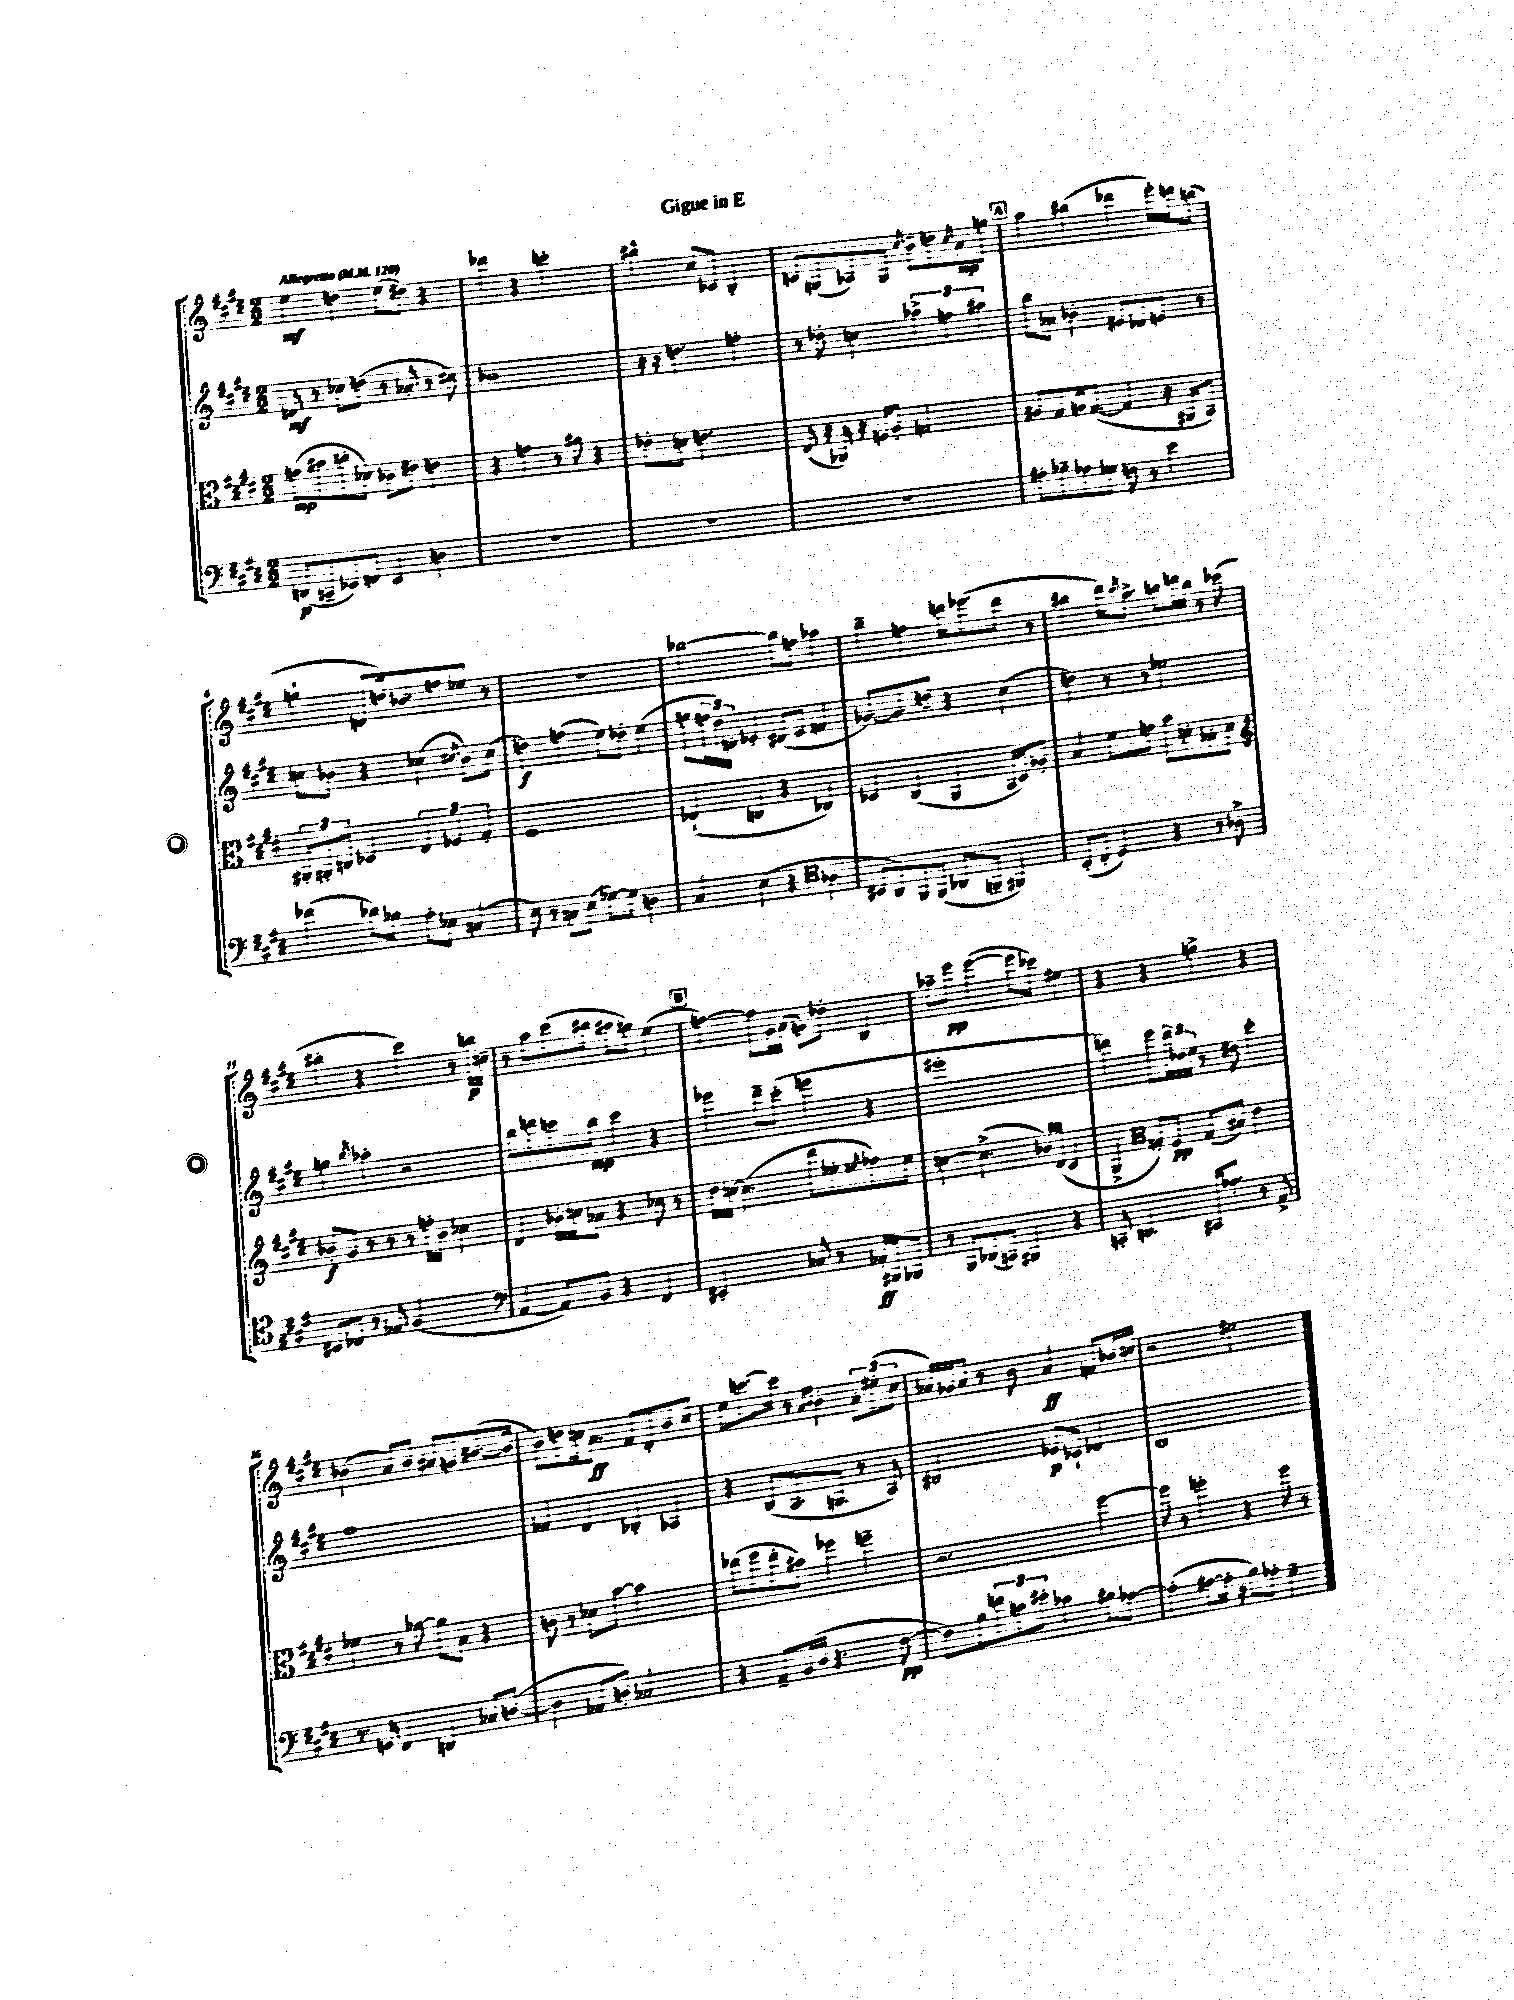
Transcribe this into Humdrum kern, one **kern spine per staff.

**kern	**dynam	**kern	**dynam	**kern	**dynam	**kern	**dynam
*part4	*part4	*part3	*part3	*part2	*part2	*part1	*part1
*staff4	*staff4	*staff3	*staff3	*staff2	*staff2	*staff1	*staff1
*clefF4	*	*clefC3	*	*clefG2	*	*clefG2	*
*k[f#c#g#d#]	*	*k[f#c#g#d#]	*	*k[f#c#g#d#]	*	*k[f#c#g#d#]	*
*M2/2	*	*M2/2	*	*M2/2	*	*M2/2	*
*MM120	*	*MM120	*	*MM120	*	*MM120	*
=1	=1	=1	=1	=1	=1	=1	=1
!	!	!	!	!	!	!LO:TX:a:B:t=Allegretto	!
(8DDn/L	p	(8gn\L	mp	8dn/	mf	4ee\	mf
8CCn~/	.	8b#X\	.	8r	.	.	.
8EE-X/)	.	8ccn'\	.	8cc-X\L	.	4ddn\	.
8FFn/J	.	8d-X\J)	.	(8ddn\J	.	.	.
4EE-/	.	8c-X\L	.	8r	.	(8ee\L	.
.	.	8e#X\J	.	8a-X'/	.	8dd#X\J)	.
4Dn\	.	4en\	.	8r	.	4r	.
.	.	.	.	8cc#X\)	.	.	.
=2	=2	=2	=2	=2	=2	=2	=2
1r	.	4r	.	1b-X	.	4ddd-X\	.
.	.	4gn\	.	.	.	4r	.
.	.	8r	.	.	.	2cccn'\	.
.	.	8a#X\	.	.	.	.	.
.	.	4r	.	.	.	.	.
=3	=3	=3	=3	=3	=3	=3	=3
1r	.	8e-X'\L	.	16r	.	4bb#X^^\	.
.	.	.	.	16r	.	.	.
.	.	8dn\J	.	4.ddn\	.	.	.
.	.	2.en\	.	.	.	8cc#/L	.
.	.	.	.	.	.	8c-X/J	.
.	.	.	.	2ffn'\	.	2B'/	.
=4	=4	=4	=4	=4	=4	=4	=4
1r	.	(8E/	.	8r	.	8cn/L	.
.	.	16r	.	8dd-X'\	.	(8Gn/	.
.	.	16AA-X/)	.	.	.	.	.
.	.	16r	.	4ccn\	.	8A-X/)	.
.	.	16Fn/KL	.	.	.	.	.
.	.	8A'/J	.	.	.	8G/J	.
.	.	.	.	.	.	8qcc#/	.
.	.	2Gn/	.	6aa-X^\	.	8b~\L	.
.	.	.	.	.	.	8ddn\	.
.	.	.	.	6ffn\	.	.	.
.	.	.	.	.	.	8qcc#/	.
.	.	.	.	.	.	8a\	mp
.	.	.	.	6aa#X\	.	.	.
.	.	.	.	.	.	8ggn\J	.
!!LO:REH:place=s1:t=A
=5	=5	=5	=5	=5	=5	=5	=5
8A#X'\L	.	8A#X/L	.	8bb\L	.	4aa\	.
8B-X~\	.	8G#/	.	8a-X\J	.	.	.
8A-X\	.	16An/k	.	4b-X'\	.	(4bb#X\	.
.	.	([8.G#/J	.	.	.	.	.
8G-X\J	.	.	.	.	.	.	.
8Fn\	.	4G#/]	.	8e#X/L	.	4ddd-X\	.
8r	.	.	.	8d-X/	.	.	.
4e\	.	16r	.	8en/J	.	16eee'\LL)	.
.	.	16AA#X/KL	.	.	.	16dddn\J	.
.	.	8BB/J)	.	8r	.	(8bbn\J	.
!!LO:LB:g=z
=6	=6	=6	=6	=6	=6	=6	=6
(4f-X\	.	12AA#X'/L	.	8ccn\L	.	4ggn`\	.
.	.	12AAn'/	.	.	.	.	.
.	.	.	.	8b-X\J	.	.	.
.	.	12Cn/J	.	.	.	.	.
8d-X\L)	.	4D-X/	.	4r	.	8dn/L	.
8B-X\J	.	.	.	.	.	16ddn/k)	.
.	.	.	.	.	.	8.b-X/	.
8A'\L	.	6E/	.	(4cc-X\	.	.	.
8E-X\J	.	.	.	.	.	8ffn/	.
.	.	6F-X/	.	.	.	.	.
.	.	.	.	8qcc#X/	.	.	.
(4Cn/	.	.	.	8b-\L)	.	8ee-X/J	.
.	.	6G#'/	.	.	.	.	.
.	.	.	.	(8cc#\J	.	8r	.
=7	=7	=7	=7	=7	=7	=7	=7
8E\)	.	1F#	.	4ddn\)	f	1r	.
8r	.	.	.	.	.	.	.
8Cn\L	.	.	.	(4ffn\	.	.	.
(8E\J	.	.	.	.	.	.	.
[8G-X\L)	.	.	.	8ee\L)	.	.	.
8G-\J]	.	.	.	8dd-X'\J	.	.	.
4Dn\	.	.	.	(4ee\	.	.	.
=8	=8	=8	=8	=8	=8	=8	=8
4C#/	.	(4E-X`/	.	8ggn\L	.	[2bb-X\	.
.	.	.	.	24ffn\L	.	.	.
.	.	.	.	24dd#\)	.	.	.
.	.	.	.	24dn'\JJ	.	.	.
(4E\	.	4Cn/	.	4e-X'/	.	.	.
4r	.	4r	.	(8d#X/L	.	8bb-\L]	.
.	.	.	.	8e-/J	.	8ffn\J	.
*clefC4	*	*	*	*	*	*	*
4A-X\	.	4C-X/)	.	4fn/	.	4aa-X\	.
=9	=9	=9	=9	=9	=9	=9	=9
8BB#X/L	.	4D-X/	.	[8.g-X/L)	.	4bb~\	.
8AA/)	.	.	.	.	.	.	.
.	.	.	.	8.g-/]	.	.	.
8FF#/	.	(4C#/	.	.	.	4ffn\	.
(8FF#/J	.	.	.	8ddn~/J	.	.	.
8AA-X/L	.	4AA/	.	4r	.	16dddn\KL	.
.	.	.	.	.	.	(8.eee-X\	.
8FFn~/J	.	.	.	.	.	.	.
4FF#X/)	.	16BB/LL	.	(4cc#\	.	8ddd\J	.
.	.	16D-/J)	.	.	.	.	.
.	.	8A-X'/J	.	.	.	8r	.
=10	=10	=10	=10	=10	=10	=10	=10
(8BB'/L	.	4B/	.	4ddn\)	.	4bb#X\	.
8C#'/J	.	.	.	.	.	.	.
4D#/)	.	8f#\L	.	8r	.	16ddd#\KL)	.
.	.	.	.	.	.	8qccc#/	.
.	.	.	.	.	.	8.aa^\J	.
.	.	8gn\J	.	8r	.	.	.
4r	.	8b\L	.	2ee-X\	.	8bbn\L	.
.	.	8dn'\	.	.	.	16dddn\L	.
.	.	.	.	.	.	16bb\JJ	.
8r	.	8B-X'\	.	.	.	8r	.
8A-X^\	.	8d\J	.	.	.	(8ccc-X\	.
!!LO:LB:g=z
=11	=11	=11	=11	=11	=11	=11	=11
*	*	*clefG2	*	*	*	*	*
8BB#X/L	.	8b-X'/L	f	4ggn\	.	4bb#X'\	.
8C-X/J	.	8g#/J	.	.	.	.	.
.	.	.	.	8qbb/	.	.	.
8r	.	8r	.	4aa-X'\	.	4r	.
8E-X/	.	8r	.	.	.	.	.
(2F#/	.	8r	.	2r	.	4ccc#\)	.
.	.	16ffn'\LL	.	.	.	.	.
.	.	16b-\JJ	.	.	.	.	.
.	.	4cc-X\	.	.	.	8r	.
.	.	.	.	.	.	16bbn\LL	p
.	.	.	.	.	.	16ccn~\JJ	.
=12	=12	=12	=12	=12	=12	=12	=12
*clefF4	*	*	*	*	*	*	*
[4AA/	.	4d#/	.	8bb\L	.	8r	.
.	.	.	.	8dddn\	.	8aa\L	.
8AA/L])	.	16b-X'\LL	.	8cccn\	.	(8ccc#\	.
.	.	16ccn\J	.	.	.	.	.
8BB/J	.	8a-X\J	.	8bb\J	mp	8bb#X\J	.
4r	.	4r	.	4ccc\	.	8aa#X\L	.
.	.	.	.	.	.	8ggn\J)	.
4FF#/	.	8cc-X\	.	4r	.	(4ee\	.
.	.	8r	.	.	.	.	.
!!LO:REH:place=s1:t=B
=13	=13	=13	=13	=13	=13	=13	=13
2EE#X'/	.	16dd#\LL	.	4eee-X\	.	[4ffn\)	.
.	.	[16ccn\JJ	.	.	.	.	.
.	.	(4.cc\]	.	.	.	.	.
.	.	.	.	8ddd#~\L	.	8ff\L]	.
.	.	.	.	(8ccc#'\J	.	16g#\L	.
.	.	.	.	.	.	(16a\JJ	.
8C-X/	.	8ddd#\L	.	4eeen\	.	8gn\L)	.
8r	.	8ee-X'\	.	.	.	8dd-X'\J	.
.	.	8qeen/	.	.	.	.	.
16AA-X'/LL	ff	8ff-X\)	.	4r	.	4B/	.
16BBB#X/J	.	.	.	.	.	.	.
8BBB-X/J	.	8ee\J	.	.	.	.	.
=14	=14	=14	=14	=14	=14	=14	=14
8r	.	[4ccn\	.	1eee#X'	.	8aa-X~\L	.
8BBB/L	.	.	.	.	.	8eee\J	pp
(8DD-X/	.	(4.cc^\]	.	.	.	([4eee\	.
8CCn/J)	.	.	.	.	.	.	.
4BBB#X/	.	.	.	.	.	8eee\L]	.
.	.	16b-X/LL)	.	.	.	8ccc-X\J)	.
.	.	(16d#/JJ	.	.	.	.	.
4r	.	4c#/	.	.	.	4ee#X\	.
=15	=15	=15	=15	=15	=15	=15	=15
8CCn'/	.	4G#^/	.	4dddn\)	.	4r	.
4.DDn/	.	.	.	.	.	.	.
*	*	*clefC3	*	*	*	*	*
.	.	8Gn'/L)	.	8eee\L	.	4r	.
.	.	8F#/J	pp	24ddd\L	.	.	.
.	.	.	.	24dd-X\	.	.	.
.	.	.	.	24ee\JJ	.	.	.
16CC#X/KL	.	(8G/L	.	8r	.	4ggn^\	.
8.A-X'/J	.	.	.	.	.	.	.
.	.	8B#X/J)	.	8dd#X\	.	.	.
8r	.	4e\	.	4ccc#'\	.	4r	.
8AA^/	.	.	.	.	.	.	.
!!LO:LB:g=z
=16	=16	=16	=16	=16	=16	=16	=16
8.r	.	4f-X\	.	1ff#	.	(4b-X\	.
16GGn/	.	.	.	.	.	.	.
4FF#/	.	8r	.	.	.	8a/L)	.
.	.	[8a-X\	.	.	.	8b-/J	.
4DDn/	.	8a-\L]	.	.	.	8a#X/L	.
.	.	8B\J	.	.	.	8gn/	.
8C-X/L	.	4r	.	.	.	([8.b#X/	.
([8Dn/J	.	.	.	.	.	.	.
.	.	.	.	.	.	16b#/Jk]	.
=17	=17	=17	=17	=17	=17	=17	=17
4D\]	.	8cn\	.	4f-X/	.	8b\L)	.
.	.	8r	.	.	.	8ddn\	.
8AA-X/L	.	8d-X\L	.	4d#/	.	16ccn\k	.
.	.	.	.	.	.	8.a\J	ff
8Dn'/J)	.	[8b\J	.	.	.	.	.
2C-X/	.	2b\]	.	4B-X'/	.	8f#/L	.
.	.	.	.	.	.	8d#'/	.
.	.	.	.	4A-X/	.	8b/	.
.	.	.	.	.	.	8cc/J	.
=18	=18	=18	=18	=18	=18	=18	=18
4r	.	(8ee-X\L	.	4r	.	8ee\L	.
.	.	8ff#\	.	.	.	[8.cccn\	.
8AA~/L	.	8ee-'\	.	(8B/L	.	.	.
.	.	.	.	.	.	16ccc\Jk]	.
(16BB/L	.	8b#X\J)	.	8.A/	.	8r	.
16D#/JJ	.	.	.	.	.	.	.
.	.	.	.	.	.	16qqa/LL	.
.	.	.	.	.	.	16qqb/JJ	.
4.r	.	4ff-X\	.	.	.	4b'\	.
.	.	.	.	8.Gn/J	.	.	.
.	.	4ffn~\	.	8r	.	12a'\L	.
.	.	.	.	.	.	(12ee#X'\	.
[8F#\	pp	.	.	8A/)	.	.	.
.	.	.	.	.	.	12cc#\J	.
=19	=19	=19	=19	=19	=19	=19	=19
8F#\L])	.	2.r	.	2B#X/	.	16a-X/LL)	.
.	.	.	.	.	.	16g-X/J	.
8B\	.	.	.	.	.	8a-/J	.
12fn\	.	.	.	.	.	8r	.
12cn\	.	.	.	.	.	.	.
.	.	.	.	.	.	8b\	.
12e#X'\J	.	.	.	.	.	.	.
4c-X\	.	.	.	8e-X/L	p	4a-/	ff
.	.	.	.	8c-X`/J	.	.	.
8B#X\L	.	[4ff#\	.	4d-X/	.	8fn/L	.
[8A-X\J	.	.	.	.	.	16b-X/L	.
.	.	.	.	.	.	16ccn/JJ	.
=20	=20	=20	=20	=20	=20	=20	=20
(4A-'\]	.	8ff#\]	.	1B	.	2r	.
.	.	8r	.	.	.	.	.
[8A#X\L	.	4ffn'\	.	.	.	.	.
16A#'\Jk]	.	.	.	.	.	.	.
16r	.	.	.	.	.	.	.
8B\L)	.	4r	.	.	.	2ee#X\	.
8A-X'\J	.	.	.	.	.	.	.
4G#~\	.	8ff\	.	.	.	.	.
.	.	8r	.	.	.	.	.
==	==	==	==	==	==	==	==
*-	*-	*-	*-	*-	*-	*-	*-
